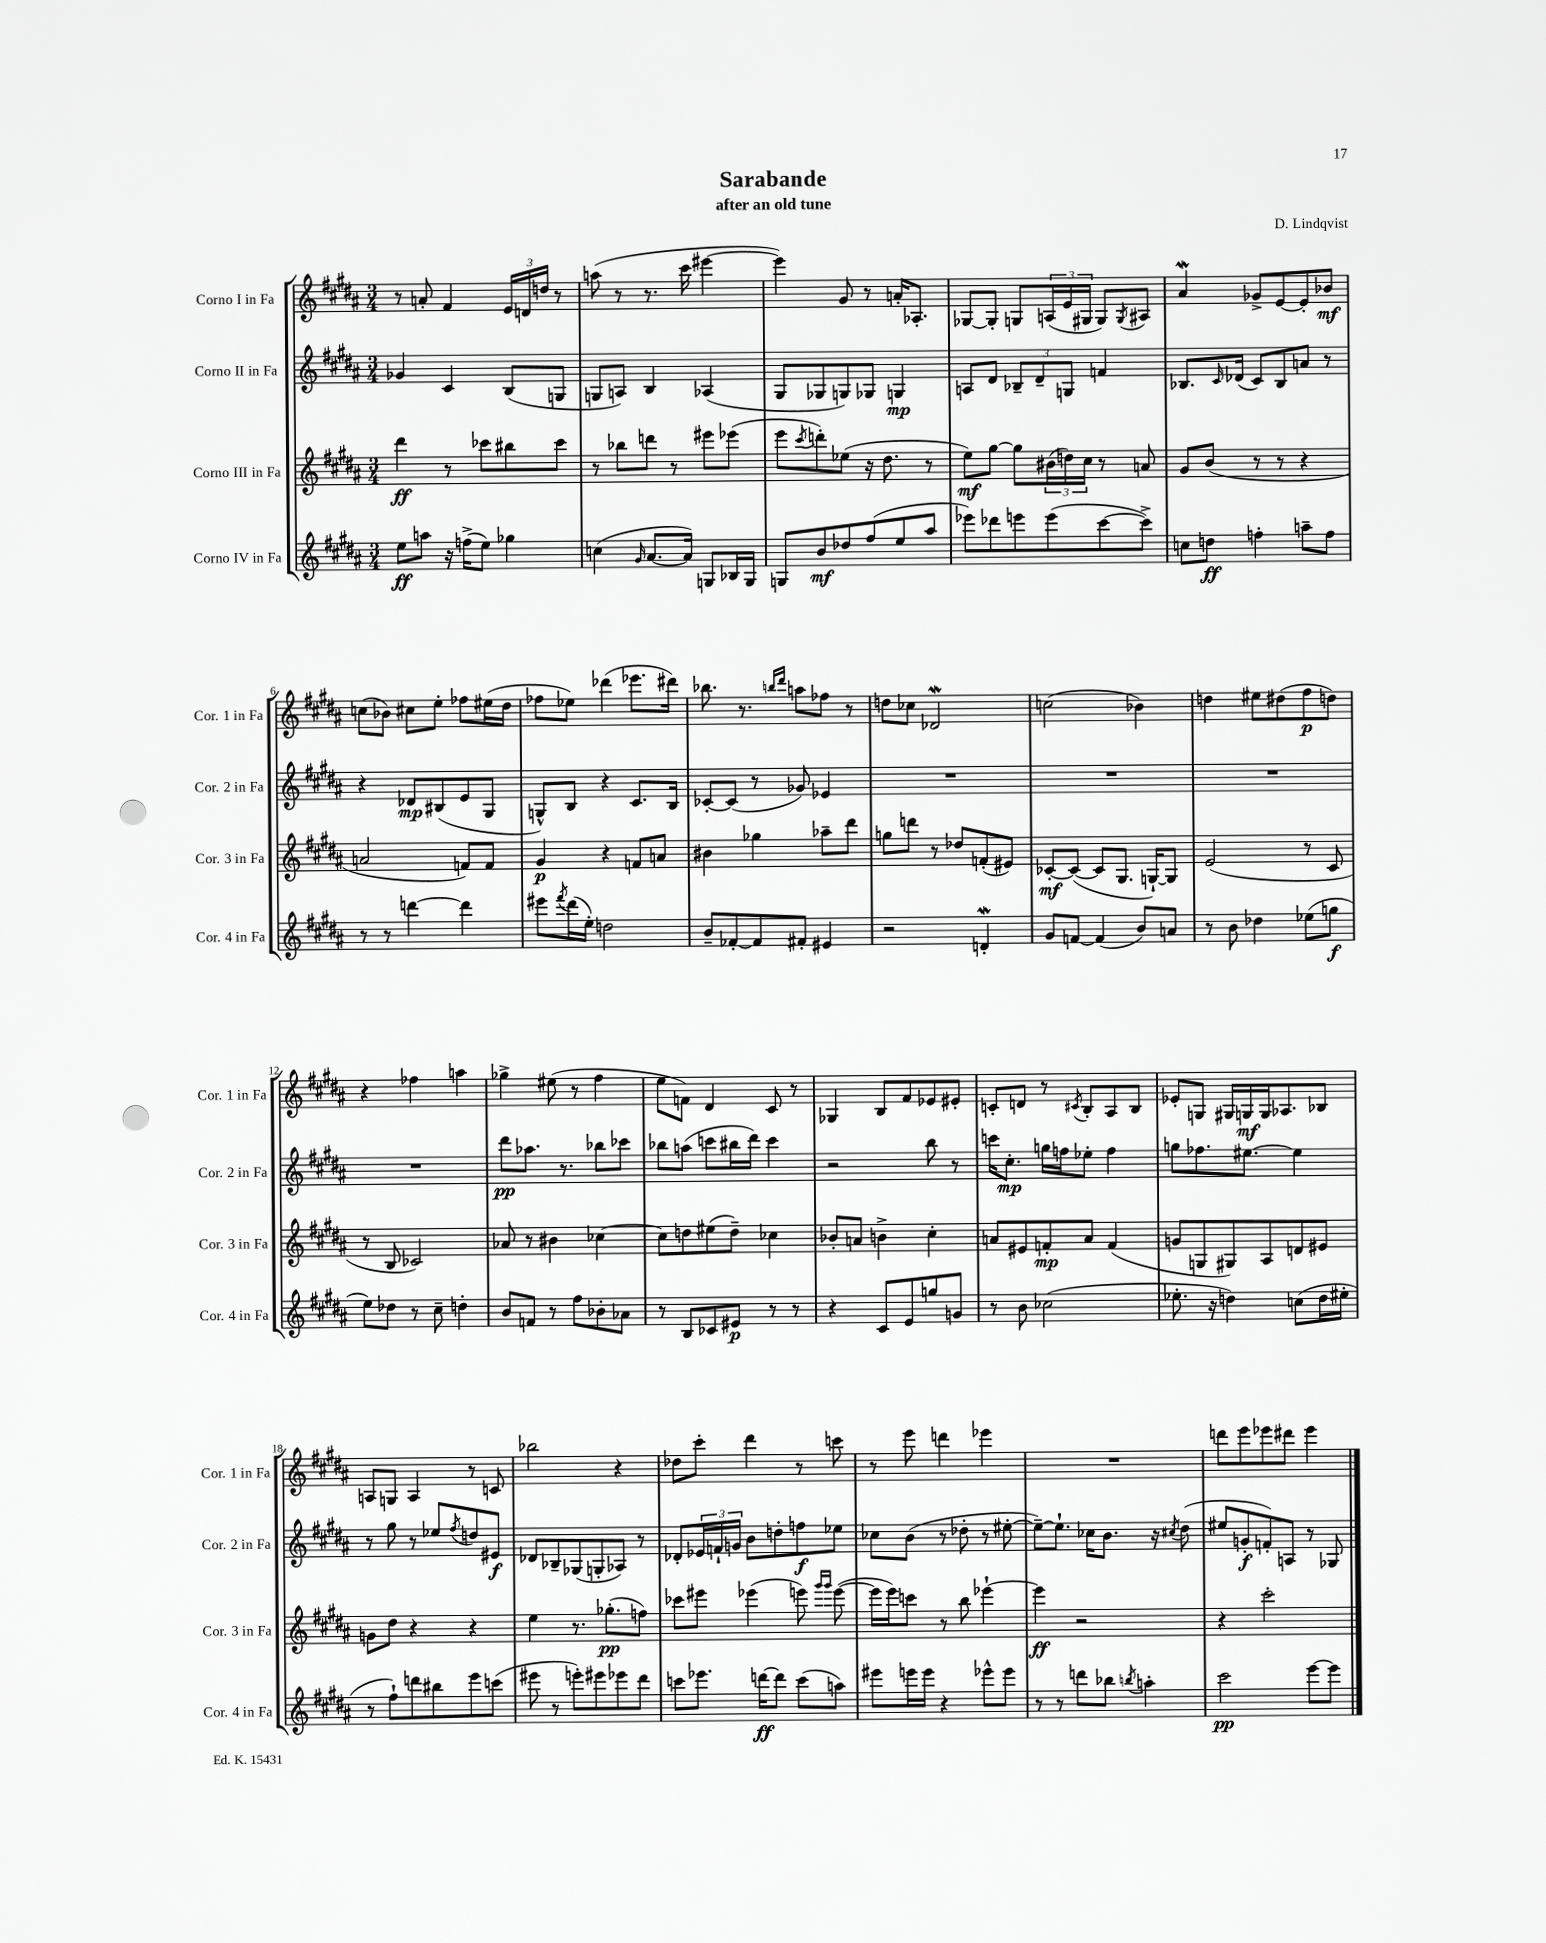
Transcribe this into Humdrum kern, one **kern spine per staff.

**kern	**kern	**kern	**kern
*staff4	*staff3	*staff2	*staff1
*clefG2	*clefG2	*clefG2	*clefG2
*k[f#c#g#d#a#]	*k[f#c#g#d#a#]	*k[f#c#g#d#a#]	*k[f#c#g#d#a#]
*M3/4	*M3/4	*M3/4	*M3/4
8ee\L	4ddd#\	4g-/	8r
8aa\J	.	.	8a'/
16r	8r	4c#/	4f#/
(16ff^\LK	.	.	.
8ee\J)	8ccc-\L	.	.
4gg-\	8bb#\	(8B/L	24e/LL
.	.	.	24d/
.	.	.	24dd/JJ
.	8ccc-\J	8G/J	8r
=	=	=	=
(4cc\	8r	8G/L	(8aa\
.	8bb-\L	8A/J)	8r
16qqg#/	.	.	.
[8.a#/L	8ddd\J	4B/	8.r
.	8r	.	.
16a#/]Jk)	.	.	16ccc#\
8G/L	8eee#\L	(4A-/	[4eee#\
16B-/L	(8eee-\J	.	.
16G/JJ	.	.	.
=	=	=	=
8G/L	8eee\L	8G#/L	4eee#\])
.	8qccc#/	.	.
8b/	8ddd'\)	8G-/	.
8dd-/	(8ee-\J	8G/)	8g#/
(8ff#/	16r	8G-/J	8r
.	8.dd#\	.	.
8ee/	.	4G/	16a'/LK
.	.	.	8.A-'/J
8aa#/J	8r	.	.
=	=	=	=
8eee-\L)	8ee\L)	8A/L	[8G-/L
8ddd-\	[8gg#\J	8d#/J	8G-'/]J
8eee\	8gg#\]L	12B-~/L	8G/L
.	.	12d#~/	.
(8eee\	(24b#\L	.	(24A/L
.	24dd\)	12G/J	24e/
.	24cc#\JJ	.	24G#/JJ
[8ccc#\	8r	4f/	8G#/L)
.	.	.	8qG#/
8ccc#^\]J)	8a/	.	8A#/J
=	=	=	=
8cc\L	8g#/L	8.B-/L	4a#/
8dd\J	(8b/J	.	.
.	.	16qqc#/	.
.	.	(16d-/Jk	.
4ff'\	8r	8c#/L)	8g-^/L
.	8r	8B-/	[8e/
8aa~\L	4r	8a/J	8e'/]
8ff\J	.	8r	8b-/J
=	=	=	=
8r	2a/	4r	(8cc\L
8r	.	.	8b-\J)
[4ddd\	.	8d-/L	8cc#\L
.	.	(8B#/	8ee'\J
4ddd\]	8f/L)	8e/	8ff-\L
.	8f/J	8G#/J	(16ee#\L
.	.	.	16dd#\JJ
=	=	=	=
8eee#\L	4g#/	8G^^/L)	8ff-\L
8qfff#/	.	.	.
(16ddd#\L	.	8B/J	8ee-\J)
16ee'\JJ)	.	.	.
2dd\	4r	4r	(4ddd-\
.	8f/L	8.c#/L	8.eee-\L
.	8a/J	.	.
.	.	16B/Jk	16ddd#\Jk)
=	=	=	=
8b~/L	4b#\	[8c-'/L	8.bb-\
[8f-'/	.	(8c-/]J	.
.	.	.	8.r
8f-/]	4gg-\	8r	.
.	.	.	16qqbb/LL
.	.	.	16qqddd#/JJ
8f#'/J	.	8g-/)	8aa\L
4e#/	8aa-~\L	4e-/	8ff-\J
.	8ddd#\J	.	8r
=	=	=	=
2r	8gg\L	2.r	8dd\L
.	8ddd\J	.	8cc-\J
.	8r	.	2d-/
.	8dd-/L	.	.
4d'/	(8f'/	.	.
.	8e#/J)	.	.
=	=	=	=
8g#/L	[8c-'/L	2.r	(2cc\
[8f/J	(8c-/_J	.	.
(4f/]	8c-/]L	.	.
.	8.G#/J	.	.
8b/L)	.	.	4b-\)
.	[16G`/LK)	.	.
8a/J	8G/]J	.	.
=	=	=	=
8r	(2e/	2.r	4dd\
8b\	.	.	.
4dd-\	.	.	8ee#\L
.	.	.	(8dd#\
(8ee-\L	8r	.	8ff#\
8gg\J	8c#/	.	8dd\J)
=	=	=	=
8ee\L)	8r	2.r	4r
8dd-\J	8B/	.	.
8r	2c-/)	.	4ff-\
8cc#~\	.	.	.
4dd'\	.	.	4aa\
=	=	=	=
8b/L	8a-/	8ddd#\L	4gg-^\
8f/J	8r	8.aa-\J	.
8r	4b#\	.	(8ee#\
.	.	8.r	.
8ff#\L	.	.	8r
8b-'\	[4cc-\	8bb-\L	4ff#\
8a-\J	.	8ccc-\J	.
=	=	=	=
8r	8cc-\]L	8bb-\L	8ee\L
8B/L	8dd\	(8aa\J	8f\J)
8c-/	(8ee#\	8ccc\L	4d#/
8e#/J	8dd~\J)	16bb#\L	.
.	.	16ddd#\JJ)	.
8r	4cc-\	4ccc\	8c#/
8r	.	.	8r
=	=	=	=
4r	8b-'/L	2r	4G-/
.	8a/J	.	.
8c#/L	4b^\	.	8B/L
8e/	.	.	8f#/
8gg/	4cc#'\	8bb\	8e-/
8g/J	.	8r	8e#'/J
=	=	=	=
8r	8a/L	16ccc\LK	8c'/L
.	.	8.cc#'\J	.
8b\	8e#/	.	8d/J
(2cc-\	8f'/	16gg\LL	8r
.	.	16ff\J	.
.	.	.	8qc#/
.	8a/J	8ee-'\J	8B'/L
.	(4f/	4ff\	8A#/
.	.	.	8B/J
=	=	=	=
8.ee-'\	8g/L	8gg\L	8e-'/L
.	8G/	8.ff-\	8G/J
16r	.	.	.
4dd\)	8G#/)	.	16G#/LL
.	.	[8.ee#\J	16G/
.	8A#/	.	16G/J
.	.	.	8.A-/
(8cc\L	8d/	4ee#\]	.
16dd\L	8e#/J	.	8B-/J
16ee#'\JJ	.	.	.
=	=	=	=
8r	8g\L	8r	8A/L
8ff#`\L)	8dd#\J	8gg#\	8G/J
8ddd\	4r	8r	4A/
8bb#\	.	8ee-/L	.
.	.	8qff#/	.
8eee\	4r	8dd/	8r
(8ccc\J	.	8e#/J	8c/
=	=	=	=
8eee#\	4ee\	8d-/L	2bb-\
8r	.	8B-~/	.
8eee'\L)	8.r	(8G-/	.
8eee#\	.	8G'/	.
.	(8.gg-'\L	.	.
8eee-\	.	8A-/J)	4r
8ddd#\J	8ff\J)	8r	.
=	=	=	=
8ccc\L	8ccc-\L	8d-'/L	8dd-\L
8.eee-\J	8eee#\J	24e-/L	8ccc#'\J
.	.	24f`/	.
.	.	24g/JJ	.
.	(4eee-\	8b\L	4ddd#\
[16ddd\LK	.	.	.
8ddd\]J	.	8dd'\	.
(8ccc\L	8eee\)	8ff\	8r
.	16qqggg#/LL	.	.
.	16qqggg#/JJ	.	.
8aa\J)	([8eee\	8ee-\J	8ccc\
=	=	=	=
8eee#\L	16eee\]LL	8cc-\L	8r
.	16eee\J)	.	.
16eee\L	8ccc\J	(8b\J	8eee\
16eee\JJ	.	.	.
4r	8r	8r	4ddd\
.	8bb\	8dd-'\	.
8eee-^^\L	[4eee-`\	8r	4eee-\
8eee-\J	.	[8ee#'\	.
=	=	=	=
8r	4eee-\]	8ee#~\_L)	2.r
8r	.	8.ee#`\]J	.
8ddd\L	2r	.	.
.	.	16cc-\LK	.
8bb-\J	.	8.b\J	.
8qbb/	.	.	.
4aa'\	.	.	.
.	.	16r	.
.	.	8qcc#/	.
.	.	(8dd#\	.
=	=	=	=
2ccc#\	4r	8ee#/L	8ddd\L
.	.	8g'/	8eee\
.	2ccc#'\	8f'/)	8eee-\
.	.	8A/J	8ddd#\J
[8eee\L	.	8r	4eee-\
8eee\]J	.	8G-/	.
==	==	==	==
*-	*-	*-	*-
